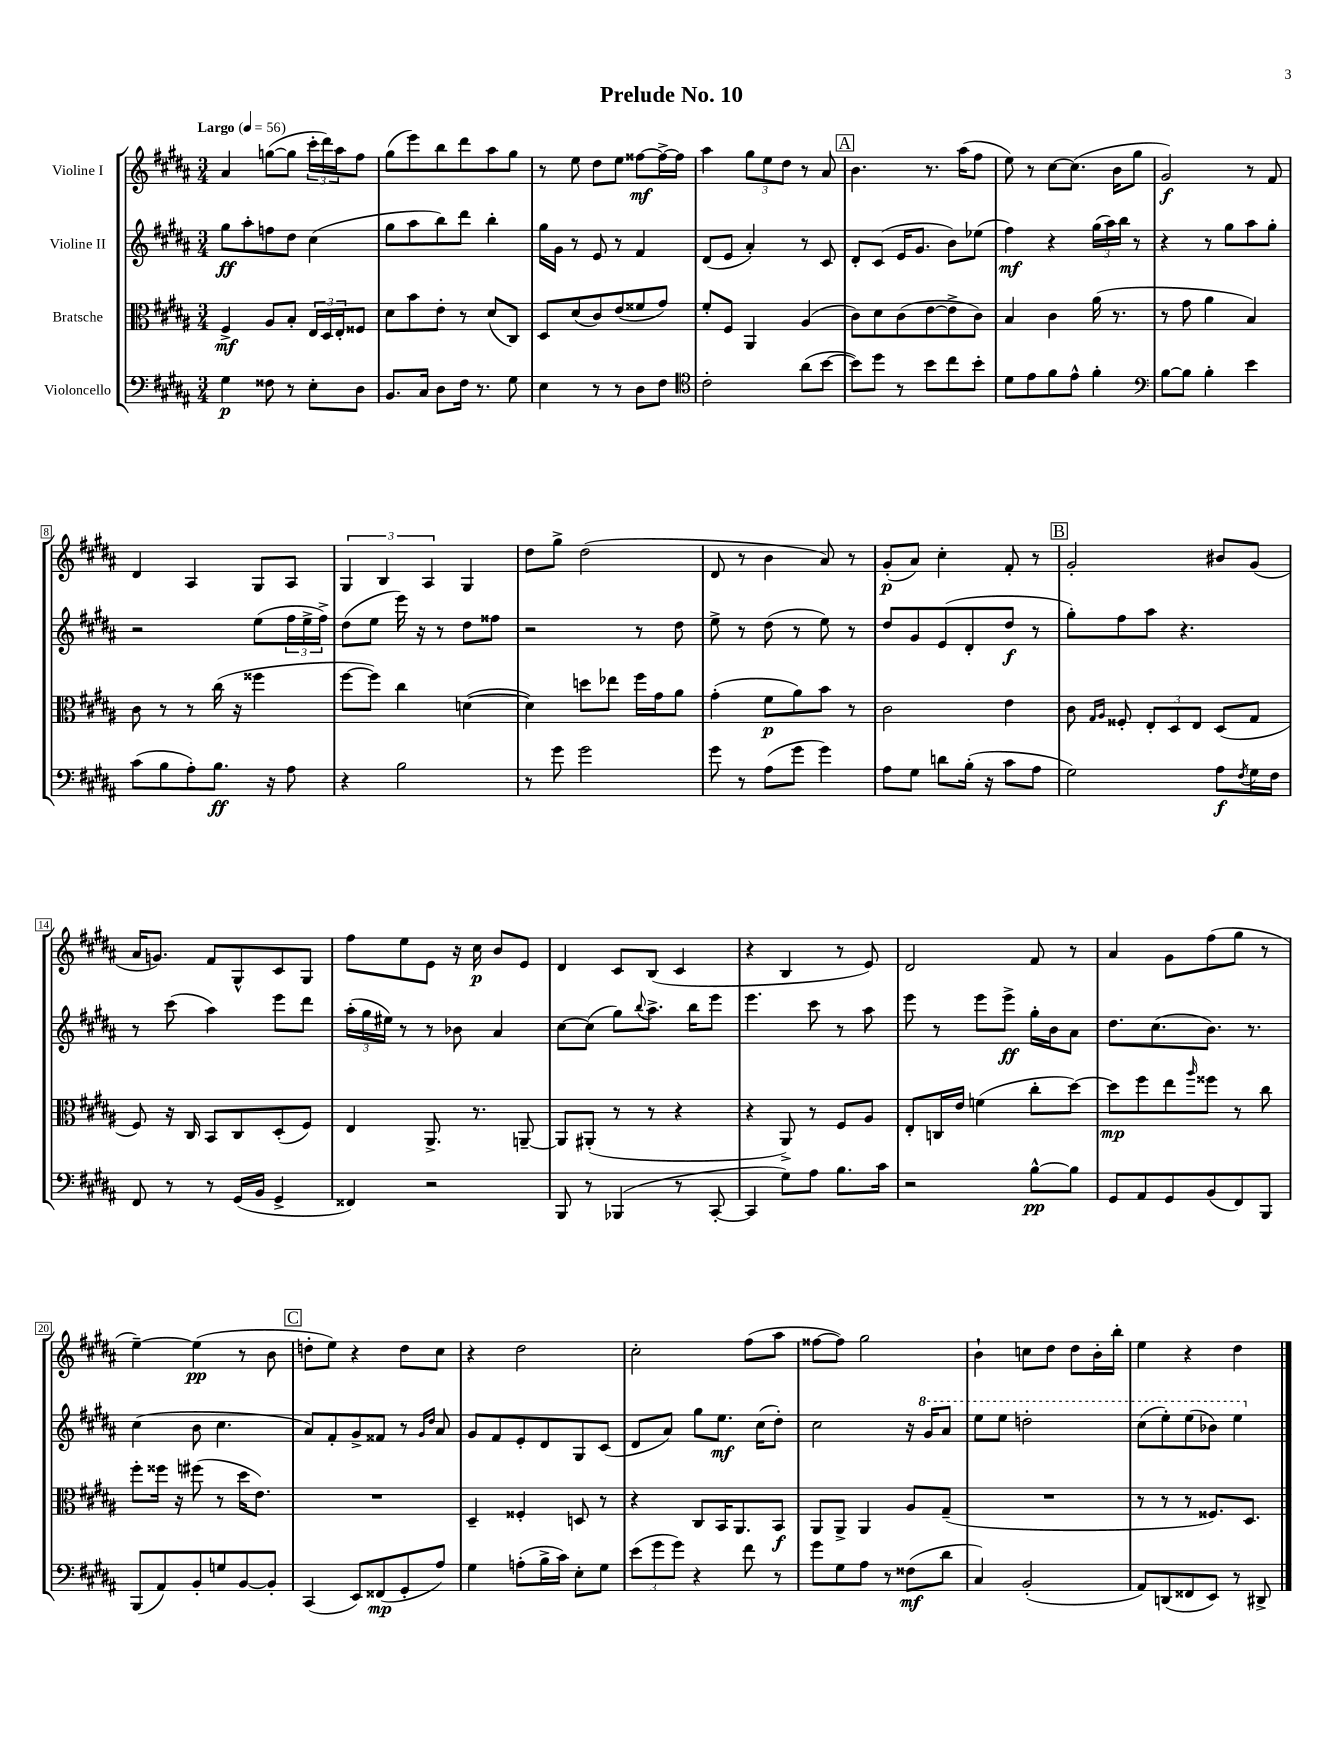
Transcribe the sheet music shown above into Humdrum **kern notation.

**kern	**kern	**kern	**kern
*staff4	*staff3	*staff2	*staff1
*clefF4	*clefC3	*clefG2	*clefG2
*k[f#c#g#d#a#]	*k[f#c#g#d#a#]	*k[f#c#g#d#a#]	*k[f#c#g#d#a#]
*M3/4	*M3/4	*M3/4	*M3/4
*MM56	*MM56	*MM56	*MM56
4G#	4F#^	8gg#	4a#
.	.	8aa#'	.
8F##	8A#	8ff	([8gg
8r	8B'	8dd#	8gg]
8E'	24E	(4cc#	24ccc#'
.	24D#	.	24ddd#)
.	24E'	.	24aa#
8D#	8F##	.	8ff#
=	=	=	=
8.BB	8d#	8gg#	(8gg#
.	8b	8aa#	8eee)
16C#	.	.	.
8D#	8e'	8bb)	8bb
16F#	8r	8ddd#	8ddd#
8.r	.	.	.
.	(8d#	4bb'	8aa#
8G#	8C#)	.	8gg#
=	=	=	=
4E	8D#	16gg#	8r
.	.	16g#	.
.	(8d#	8r	8ee
8r	8c#)	8e	8dd#
8r	(8e	8r	8ee
8D#	8f##	4f#	[8ff##
8F#	8g#)	.	16ff##^_
.	.	.	16ff##]
=	=	=	=
*clefC4	*	*	*
2c#'	8f#'	(8d#	4aa#
.	8F#	8e	.
.	4AA#	4a#')	12gg#
.	.	.	12ee
.	.	.	12dd#
(8a#	(4A#	8r	8r
[8b	.	8c#	8a#
=	=	=	=
8b])	8c#)	8d#'	4.b
8dd#	8d#	(8c#	.
8r	(8c#	16e	.
.	.	8.g#	.
8b	[8e	.	8.r
8cc#	8e^]	8b)	.
.	.	.	(16aa#
8b'	8c#)	(8ee-	8ff#
=	=	=	=
8d#	4B	4ff#)	8ee)
8e	.	.	8r
8f#	4c#	4r	[8cc#
8e^^	.	.	(8.cc#]
4f#'	(16a#	(24gg#	.
.	.	24aa#)	.
.	8.r	.	16b
.	.	24bb	.
.	.	8r	8gg#
=	=	=	=
*clefF4	*	*	*
[8B	8r	4r	2g#)
8B]	8g#	.	.
4B'	4a#	8r	.
.	.	8gg#	.
4e	4B)	8aa#	8r
.	.	8gg#'	8f#
=	=	=	=
(8c#	8c#	2r	4d#
8B	8r	.	.
8A#')	8r	.	4A#
8.B	(16cc#	.	.
.	16r	.	.
.	4ff##	(8ee	8G#
16r	.	.	.
8A#	.	24ff#	8A#
.	.	24ee^	.
.	.	24ff#^)	.
=	=	=	=
4r	[8ff#	(8dd#	6G#
.	8ff#])	8ee	.
.	.	.	6B
2B	4cc#	16eee)	.
.	.	16r	.
.	.	.	6A#
.	.	8r	.
.	([4d	8dd#	4G#
.	.	8ff##	.
=	=	=	=
8r	4d])	2r	8dd#
8g#	.	.	8gg#^
2g#	8dd	.	(2dd#
.	8ee-	.	.
.	16ff#	8r	.
.	16g#	.	.
.	8a#	8dd#	.
=	=	=	=
8g#	(4g#'	8ee^	8d#
8r	.	8r	8r
(8A#	8f#	(8dd#	4b
8g#	8a#)	8r	.
4g#)	8b	8ee)	8a#)
.	8r	8r	8r
=	=	=	=
8A#	2c#	8dd#	(8g#'
8G#	.	8g#	8a#)
8d	.	(8e	4cc#'
(16B'	.	8d#'	.
16r	.	.	.
8c#	4e	8dd#	8f#'
8A#	.	8r	8r
=	=	=	=
2G#)	8c#	8gg#')	2g#'
.	16qqG#	.	.
.	16qqA#	.	.
.	8F##'	8ff#	.
.	12E'	8aa#	.
.	12D#	.	.
.	.	4.r	.
.	12E	.	.
8A#	(8D#	.	8b#
8qF#	.	.	.
16G#	8G#	.	(8g#
16F#	.	.	.
=	=	=	=
8FF#	8F#)	8r	16a#
.	.	.	8.g)
8r	16r	(8ccc#	.
.	16C#	.	.
8r	8BB	4aa#)	8f#
(16GG#	8C#	.	8G#^^
16BB	.	.	.
4GG#^	(8D#'	8eee	8c#
.	8F#)	8ddd#	8G#
=	=	=	=
4FF##)	4E	(24aa#'	8ff#
.	.	24gg#	.
.	.	24ee#)	.
.	.	8r	8ee
2r	8.AA#^	8r	8e
.	.	8b-	16r
.	8.r	.	16cc#
.	.	4a#	8b
.	[8AA~	.	8e
=	=	=	=
8BBB	8AA]	[8cc#	4d#
8r	(8AA#'	(8cc#]	.
(4BBB-	8r	8gg#)	8c#
.	.	8qqbb	.
.	8r	8.aa#^	(8B
8r	4r	.	4c#
.	.	16bb	.
[8CC#'	.	8eee	.
=	=	=	=
4CC#]	4r	4.eee	4r
8G#)	8AA#^)	.	4B
8A#	8r	8ccc#	.
8.B	8F#	8r	8r
.	8A#	8aa#	8e)
16c#	.	.	.
=	=	=	=
2r	8E'	8eee	2d#
.	16C	8r	.
.	16e	.	.
.	(4f	8eee	.
.	.	8eee^	.
[8B^^	8cc#'	16gg#'	8f#
.	.	16b	.
8B]	[8dd#)	8a#	8r
=	=	=	=
8GG#	8dd#]	8.dd#	4a#
8AA#	8ff#	.	.
.	.	(8.cc#	.
8GG#	8ee	.	8g#
.	16qqaa#	.	.
(8BB	8ff##	8.b)	(8ff#
8FF#)	8r	.	8gg#
.	.	8.r	.
8BBB	8cc#	.	8r
=	=	=	=
(8BBB	8ff#'	(4cc#	[4ee~)
8AA#)	16ff##	.	.
.	16r	.	.
8BB'	(8ff#	8b	(4ee]
8G	8r	4.cc#	.
[8BB	16dd#	.	8r
.	8.e)	.	.
8BB']	.	.	8b
=	=	=	=
(4CC#	2.r	8a#)	8dd'
.	.	8f#'	8ee)
8EE)	.	8g#^	4r
(8FF##	.	8f##	.
8GG#'	.	8r	8dd
.	.	16qqg#	.
.	.	16qqdd#	.
8A#)	.	8a#	8cc#
=	=	=	=
4G#	4D#~	8g#	4r
.	.	8f#	.
(8A'	4F##'	8e'	2dd#
16B^	.	8d#	.
16c#)	.	.	.
8E'	8D	8G#	.
8G#	8r	(8c#	.
=	=	=	=
(12e	4r	8d#	2cc#'
12g#	.	.	.
.	.	8a#)	.
12g#)	.	.	.
4r	8C#	8gg#	.
.	16BB	8.ee	.
.	8.AA#	.	.
8f#	.	.	(8ff#
.	.	(16cc#	.
8r	8BB	8dd#')	8aa#
=	=	=	=
8g#	8AA#	2cc#	[8ff##
8G#	8AA#^	.	8ff##])
8A#	4AA#	.	2gg#
8r	.	.	.
(8F##	8A#	16r	.
.	.	16gg#	.
8d#	(8G#~	8aa#	.
=	=	=	=
4C#)	2.r	8eee	4b`
.	.	8eee	.
(2BB'	.	2ddd'	8cc
.	.	.	8dd#
.	.	.	8dd#
.	.	.	16b'
.	.	.	16bb'
=	=	=	=
8AA#)	8r	(8ccc#	4ee
(8DD	8r	8eee')	.
8FF##	8r	(8eee	4r
8EE)	8.F##)	8bb-)	.
8r	.	4eee	4dd#
.	8.D#	.	.
8DD#^	.	.	.
==	==	==	==
*-	*-	*-	*-
